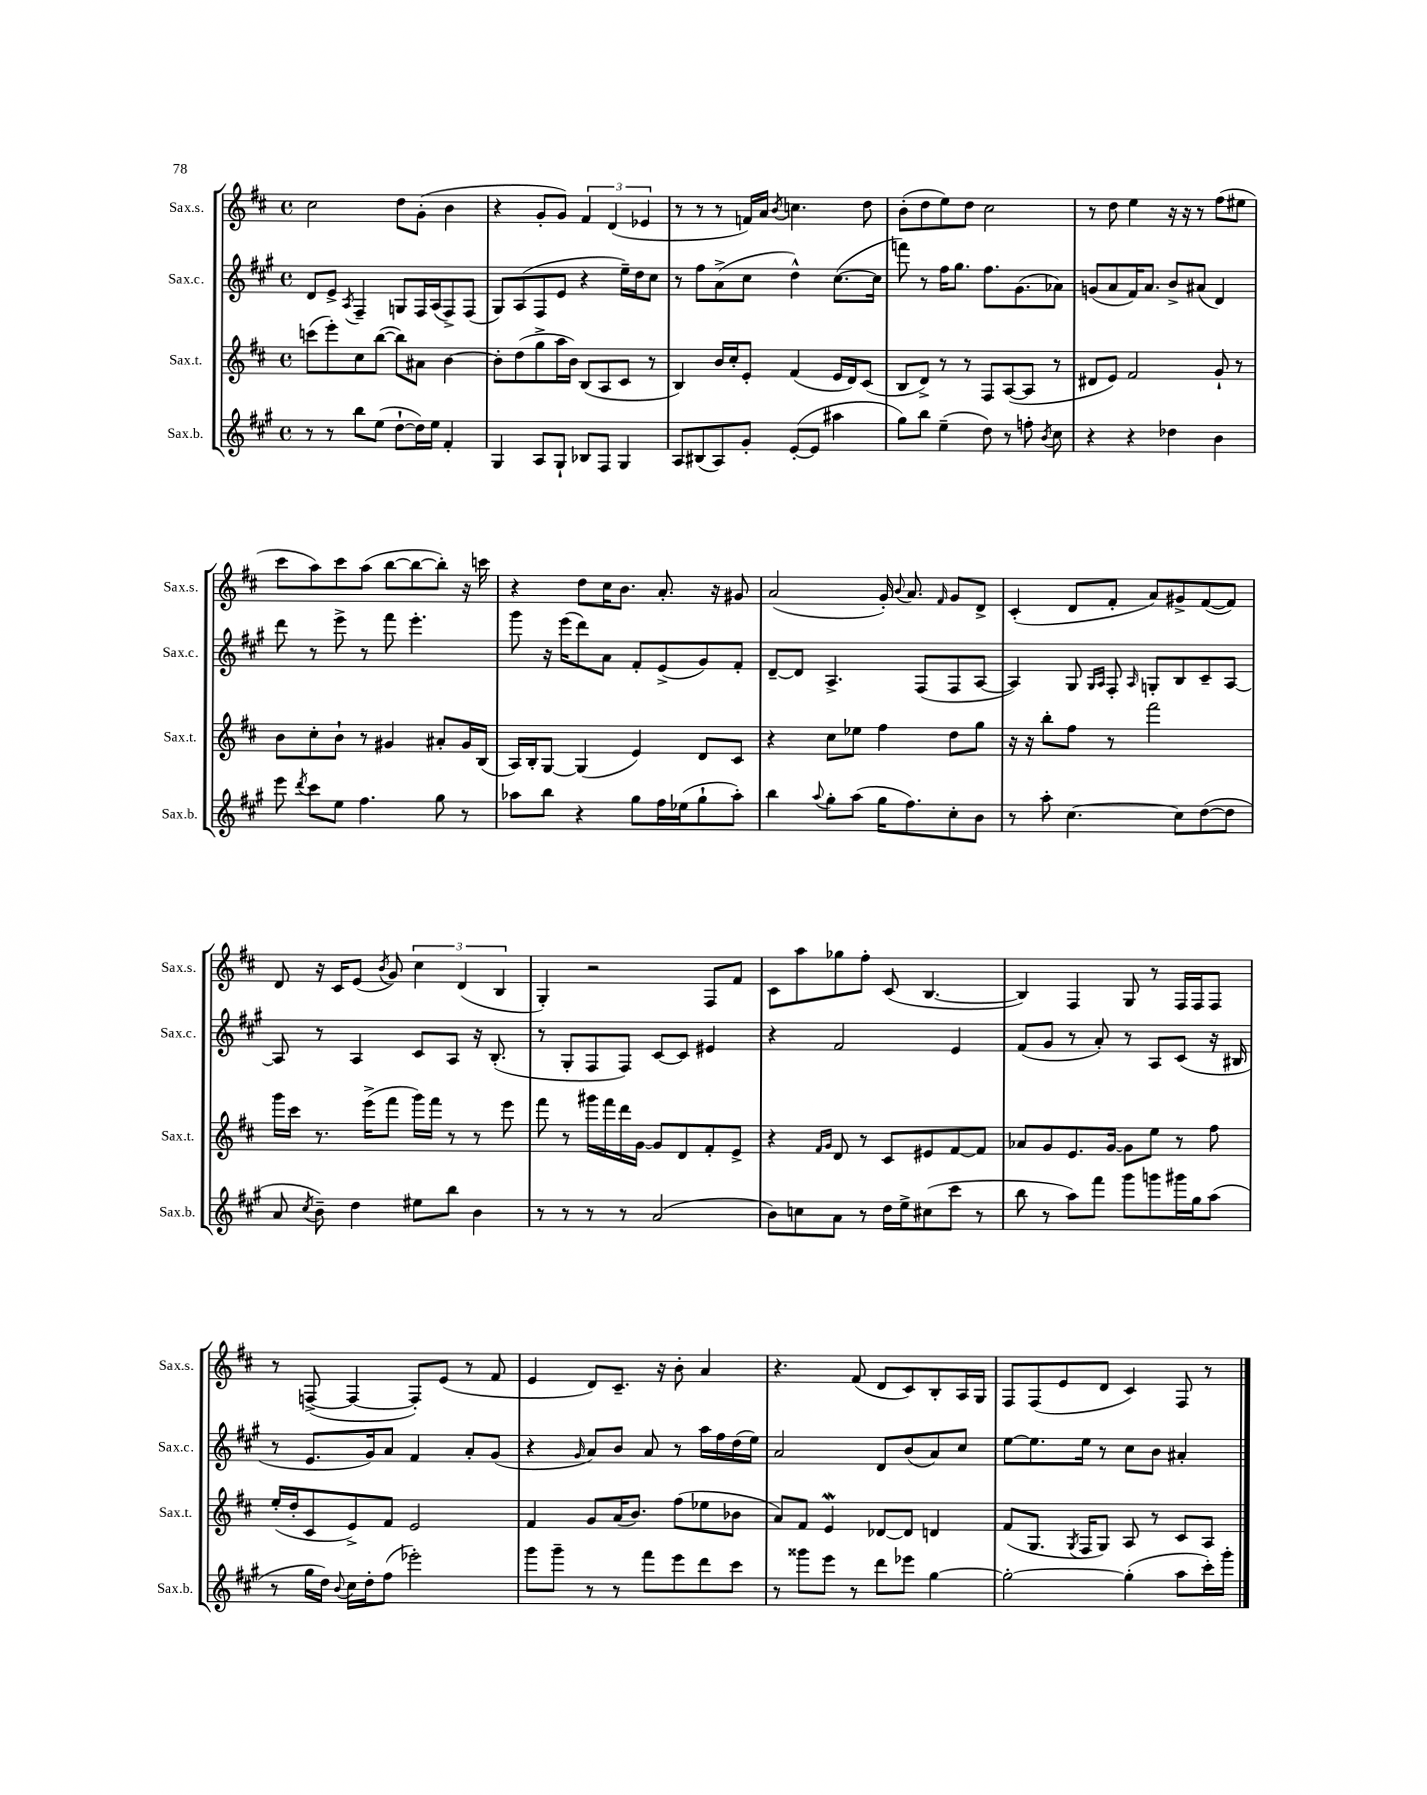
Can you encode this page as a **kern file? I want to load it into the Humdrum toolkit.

**kern	**kern	**kern	**kern
*part4	*part3	*part2	*part1
*staff4	*staff3	*staff2	*staff1
*I"Sax.b.	*I"Sax.t.	*I"Sax.c.	*I"Sax.s.
*I'Sax.b.	*I'Sax.t.	*I'Sax.c.	*I'Sax.s.
*clefG2	*clefG2	*clefG2	*clefG2
*k[f#c#g#]	*k[f#c#]	*k[f#c#g#]	*k[f#c#]
*M4/4	*M4/4	*M4/4	*M4/4
*met(c)	*met(c)	*met(c)	*met(c)
=130	=130	=130	=130
8r	(8cccn\L	8d/L	2cc#\
8r	8eee'\)	8e^/J	.
.	.	8qA/	.
8bb\L	8cc#\	4F#~/	.
(8ee\J	([8bb\J	.	.
[8dd`\L	8bb\L])	8Gn/L	8dd\L
16dd\L])	8a#X\J	16F#/L	(8g'\J
16ee\JJ	.	(16A/J	.
4f#'/	[4b\	8F#^/)	4b\
.	.	(8F#/J	.
=131	=131	=131	=131
4G#/	8b'\L]	8G#/L)	4r
.	(8dd\	(8A/	.
8A/L	8gg^\	8F#/	8g'/L
8G#`/J	16aa\L	8e/J	8g/J)
.	16b\JJ)	.	.
8B-X/L	(8B/L	4r	6f#/
8F#/J	8A/	.	.
.	.	.	(6d/
4G#/	8c#/J	16ee~\LL)	.
.	.	16dd\J	.
.	.	.	6e-X/
.	8r	8cc#\J	.
=132	=132	=132	=132
8A/L	4B/)	8r	8r
(8B#X/	.	8ff#\L	8r
8A/)	16b/LL	(8a^\	8r
.	16cc#'/J	.	.
8g#'/J	8e'/J	8cc#\J	16fn/LL)
.	.	.	16a/JJ
.	.	.	8qb/
([8e'/L	(4f#/	4dd^^\)	4.ccn\
8e/J]	.	.	.
4aa#X\	16e/LL	([8.cc#\L	.
.	16d/J)	.	.
.	(8c#/J	.	8dd\
.	.	16cc#\Jk]	.
=133	=133	=133	=133
8gg#\L)	8B/L	8fffn\)	(8b'\L
8bb\J	8d^/J)	8r	8dd\
(4ee~\	8r	16ff#\KL	8ee\)
.	.	8.gg#\J	.
.	8r	.	8dd\J
8dd\)	8F#/L	8.ff#\L	2cc#\
8r	([8A/	.	.
.	.	(8.g#\	.
8ffn'\	8A/J]	.	.
8qb/	.	.	.
8cc#\	8r	8a-X\J)	.
=134	=134	=134	=134
4r	8d#X/L	(8gn/L	8r
.	8e/J)	8a/	8dd\
4r	2f#/	16f#/K)	4ee\
.	.	8.a/J	.
4dd-X\	.	8b^/L	16r
.	.	.	16r
.	.	(8a#X/J	8r
4b\	8g`/	4d/)	(8ff#\L
.	8r	.	8ee#X\J
!!LO:LB:g=z
=135	=135	=135	=135
8eee\	8b\L	8ddd\	8ccc#\L
8qddd/	.	.	.
8ccc#\L	8cc#'\	8r	8aa\)
8ee\J	8b`\J	8eee^\	8ccc#\
4.ff#\	8r	8r	(8aa\J
.	4g#X/	8fff#\	[8bb\L
.	.	4.eee'\	8bb\_
8gg#\	8a#X'/L	.	8bb'\J])
8r	16g#/L	.	16r
.	(16B/JJ	.	16cccn\
=136	=136	=136	=136
8aa-X\L	16A/LL)	8ggg#\	4r
.	16B'/J	.	.
8bb\J	[8G/J	16r	.
.	.	(16eee\KL	.
4r	(4G/]	8ddd\)	8dd\L
.	.	8a\J	16cc#\K
.	.	.	8.b\J
8gg#\L	4e/)	8f#'/L	.
16ff#\L	.	(8e^/	8.a'/
(16ee-X\J	.	.	.
8gg#`\	8d/L	8g#/)	.
.	.	.	16r
8aa-'\J)	8c#/J	8f#'/J	8g#X/
=137	=137	=137	=137
4bb\	4r	[8d~/L	(2a/
.	.	8d/J]	.
8qqaa/	.	.	.
8gg#'\L	8cc#\L	4.A^/	.
(8aa\J	8ee-X\J	.	.
16gg#\KL	4ff#\	.	16g'/)
.	.	.	8qqb/
8.ff#\)	.	.	8.a/
.	.	(8F#/L	.
.	.	.	16qqf#/
8cc#'\	8dd\L	8F#/	8g/L
8b\J	8gg\J	[8A/J	8d^/J
=138	=138	=138	=138
8r	16r	4A/])	(4c#'/
.	16r	.	.
8aa'\	8bb'\L	.	.
[4.cc#\	8ff#\J	8G#/	8d/L
.	.	16qqG#/LL	.
.	.	16qqA/JJ	.
.	8r	8F#'/	8f#'/J
.	.	16qqA/	.
.	2fff#\	8Gn'/L	8a/L)
8cc#\L]	.	8B/	8g#X^/
([8dd\	.	8c#~/	([8f#/
8dd\J]	.	[8A/J	8f#/J])
!!LO:LB:g=z
=139	=139	=139	=139
8a/	16ggg\LL	8A/]	8d/
.	16ccc#\JJ	.	.
8qcc#/	.	.	.
8b~\)	8.r	8r	16r
.	.	.	16c#/KL
4dd\	.	4A/	(8e/J
.	(16eee^\KL	.	.
.	.	.	8qb/
.	8fff#\J	.	8g/)
8ee#X\L	16ggg\LL)	8c#/L	6cc#\
.	16fff#\JJ	.	.
8bb\J	8r	8A/J	.
.	.	.	(6d/
4b\	8r	16r	.
.	.	(8.B'/	.
.	.	.	6B/
.	8eee\	.	.
=140	=140	=140	=140
8r	8fff#\	8r	4G'/)
8r	8r	8G#'/L	.
8r	16ggg#X\LL	8F#/	2r
.	16fff#\	.	.
8r	16ddd\	8F#/J)	.
.	[16g\JJ	.	.
(2a/	8g/L]	[8c#/L	.
.	8d/	8c#/J]	.
.	8f#'/	4e#X/	8F#/L
.	8e^/J	.	8f#/J
=141	=141	=141	=141
8b\L)	4r	4r	8c#\L
8ccn\	.	.	8aa\
.	16qqf#/LL	.	.
.	16qqg/JJ	.	.
8a\J	8d/	2f#/	8gg-X\
8r	8r	.	8ff#'\J
16dd\LL	8c#/L	.	(8c#/
16ee^\J	.	.	.
(8cc#X\	8e#X/	.	[4.B/
8ccc#\J	[8f#/	4e/	.
8r	8f#/J]	.	.
=142	=142	=142	=142
8bb\	8a-X/L	(8f#/L	4B/])
8r	8g/	8g#/J	.
8aa\L)	8.e/	8r	4F#/
8fff#\J	.	8a'/)	.
.	[16g/Jk	.	.
8ggg#\L	8g\L]	8r	8G/
8gggn\	8ee\J	8A/L	8r
16ggg#X\L	8r	(8c#/J	16F#/LL
16gg#\J	.	.	16F#/J
(8aa\J	8ff#\	16r	8F#/J
.	.	16B#X/	.
!!LO:LB:g=z
=143	=143	=143	=143
8r	(16ee'/LL	8r	8r
.	16dd'/J	.	.
16gg#\LL	8c#/	8.e/L	([8Fn^/
16dd\JJ)	.	.	.
8qqb/	.	.	.
16cc#\LL	8e^/)	.	4F/_
16dd'\J	.	16g#/k)	.
(8ff#\J	8f#/J	8a/J	.
2eee-X'\)	2e/	4f#/	8F'/L])
.	.	.	(8e/J
.	.	8a'/L	8r
.	.	(8g#/J	8f#/
=144	=144	=144	=144
8ggg#\L	4f#/	4r	4e/
8ggg#~\J	.	.	.
.	.	16qqg#/	.
8r	8g/L	8a/L)	8d/L)
8r	(16a/K	8b/J	8.c#~/J
.	8.b/J)	.	.
8fff#\L	.	8a/	.
.	.	.	16r
8eee\	(8ff#\L	8r	8b'\
8ddd\	8ee-X\	16aa\LL	4a/
.	.	16ff#\	.
8ccc#\J	8b-X\J	(16dd\	.
.	.	16ee\JJ)	.
=145	=145	=145	=145
8r	8a/L)	2a/	4.r
8ggg##X\L	8f#/J	.	.
8eee\J	4eW/	.	.
8r	.	.	(8f#/
8ddd\L	[8d-X/L	8d/L	8d/L
8eee-X\J	8d-/J]	(8b/	8c#/)
[4gg#\	4dn/	8a/)	8B'/
.	.	8cc#/J	16A/L
.	.	.	16G/JJ
=146	=146	=146	=146
2gg#'\_	(8f#/L	[8ee\L	8F#/L
.	8.G/J	8.ee\]	(8F#/
.	.	.	8e/
.	8qG/	.	.
.	16F#/KL	16ee\Jk	.
.	8G/J)	8r	8d/J
(4gg#'\]	8A/	8cc#\L	4c#/)
.	8r	8b\J	.
8aa\L	8c#/L	4a#X'/	8F#/
16ccc#'\L)	8A/J	.	8r
16ggg#'\JJ	.	.	.
==	==	==	==
*-	*-	*-	*-
